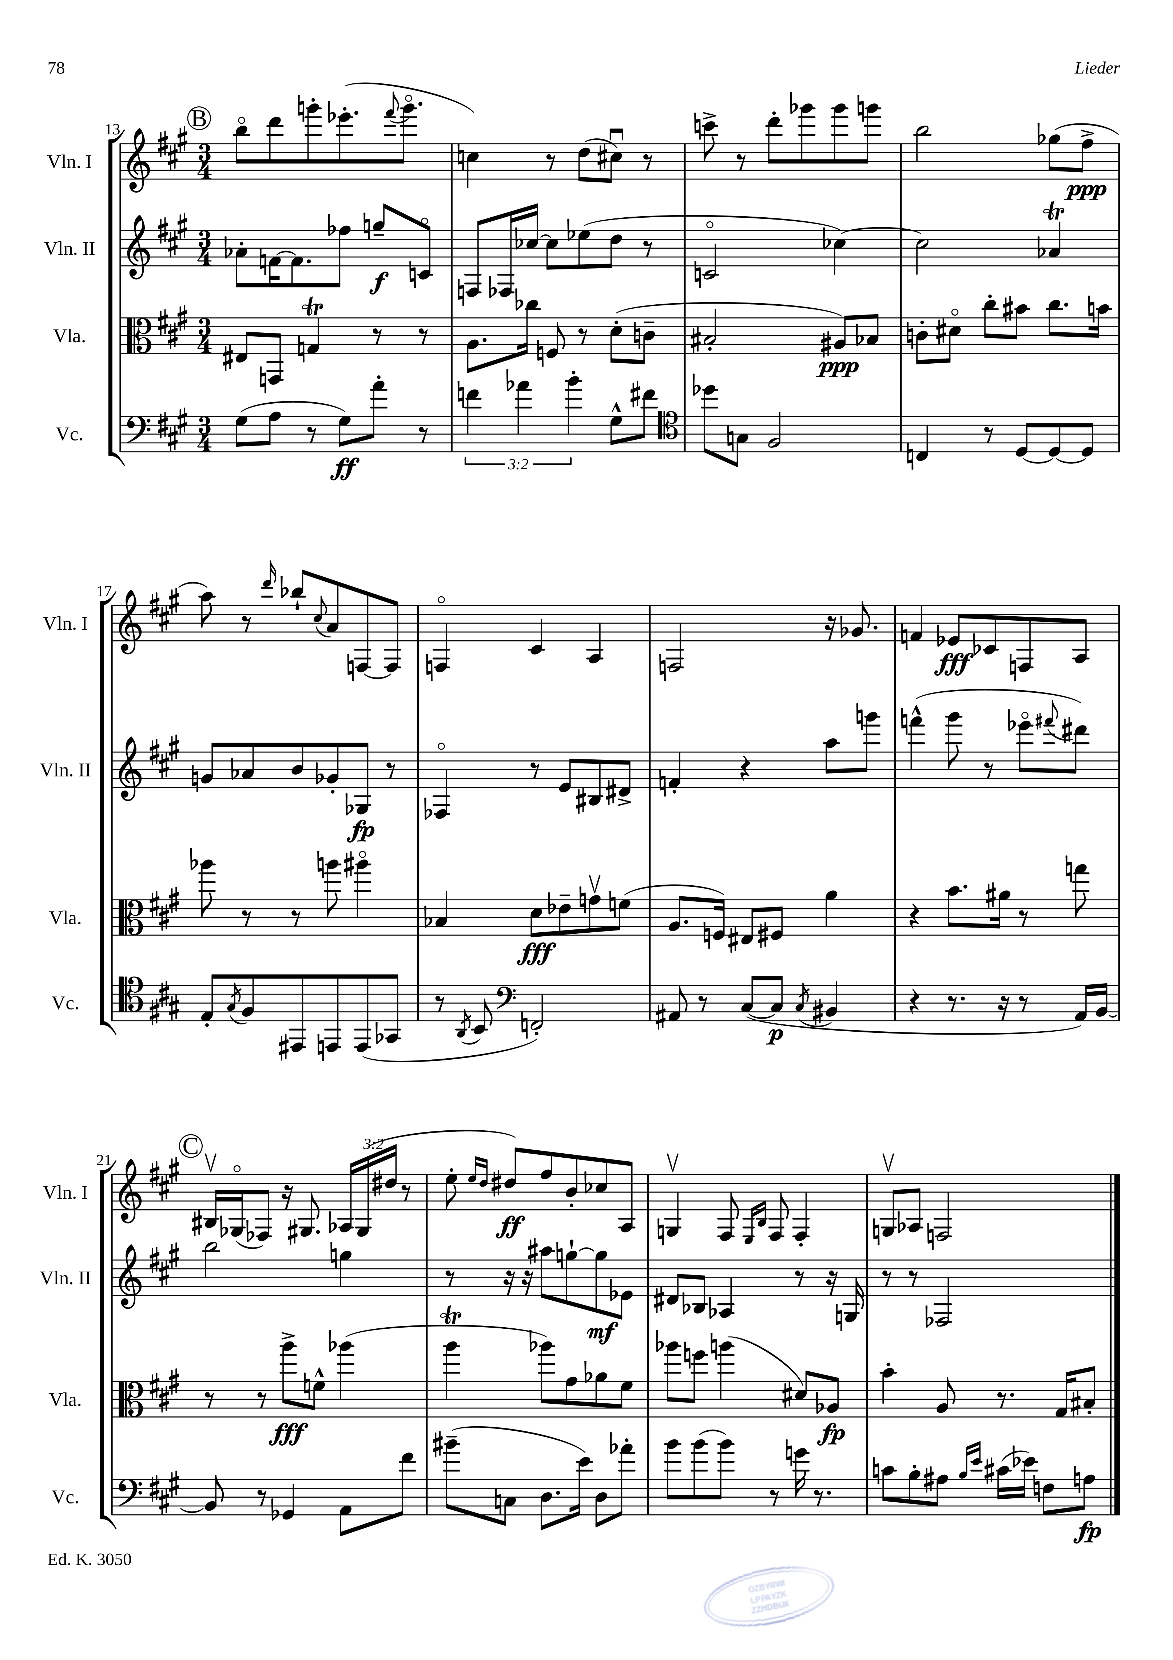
<<
\new StaffGroup <<
\new Staff = "s0" \with { instrumentName = "Vln. I" shortInstrumentName = "Vln. I" } {
    \clef treble \key a \major \numericTimeSignature \time 3/4 \override Staff.TupletNumber.text = #tuplet-number::calc-fraction-text
    \mark \markup { \circle "B" } b''8\flageolet d'''8 g'''8-. ees'''8.-.( \appoggiatura { fis'''8 } g'''8.\flageolet |
    c''4) r8 d''8( cis''8\downbow) r8 |
    c'''8-> r8 d'''8-. ges'''8 ges'''8 g'''8 |
    b''2 ges''8( fis''8->\ppp |
    a''8) r8 \grace { d'''16 } bes''8-! \appoggiatura { cis''8 } a'8 f8~ f8 |
    f4\flageolet cis'4 a4 |
    f2 r16 ges'8. |
    f'4 ees'8\fff ces'8 f8 a8 |
    \mark \markup { \circle "C" } bis16\upbow ges16\flageolet( fes8) r16 gis8. \tuplet 3/2 { aes16 gis16( dis''16 } r8 |
    e''8-. \grace { e''16 d''16 } dis''8\ff) fis''8 b'8-. ces''8 a8 |
    g4\upbow fis8 \grace { e16 b16 } fis8 fis4-. |
    g8\upbow aes8 f2 \bar "|." |
}
\new Staff = "s1" \with { instrumentName = "Vln. II" shortInstrumentName = "Vln. II" } {
    \clef treble \key a \major \numericTimeSignature \time 3/4
    \mark \markup { \circle "B" } aes'8-. f'16~ f'8. fes''8 g''8--\f c'8\flageolet |
    f8 fes16 ces''16~ ces''8 ees''8( d''8 r8 |
    c'2\flageolet ces''4~) |
    ces''2 aes'4\trill |
    g'8 aes'8 b'8 ges'8-. ges8\fp r8 |
    fes4\flageolet r8 e'8 bis8 dis'8-> |
    f'4-. r4 a''8 g'''8 |
    f'''4-^( gis'''8 r8 ees'''8\flageolet \appoggiatura { fis'''8 } dis'''8) |
    \mark \markup { \circle "C" } b''2 g''4 |
    r8 r16 r16 ais''8 g''8~-! g''8\mf ees'8 |
    dis'8 bes8 aes4 r8 r16 g16 |
    r8 r8 fes2 \bar "|." |
}
\new Staff = "s2" \with { instrumentName = "Vla." shortInstrumentName = "Vla." } {
    \clef alto \key a \major \numericTimeSignature \time 3/4
    \mark \markup { \circle "B" } eis8 g,8 g4\trill r8 r8 |
    a8. ces''16 f8 r8 d'8-.( c'8-- |
    bis2-. ais8\ppp) bes8 |
    c'8-. dis'8\flageolet cis''8-. bis'8 cis''8. b'16 |
    aes''8 r8 r8 a''8 ais''4\flageolet |
    bes4 d'8\fff ees'8-- g'8\upbow f'8( |
    a8. f16) eis8 fis8 a'4 |
    r4 b'8. ais'16 r8 g''8 |
    \mark \markup { \circle "C" } r8 r8 a''8->\fff f'8-^ aes''4( |
    a''4\trill aes''8) gis'8 aes'8 fis'8 |
    aes''8 f''8 a''4( dis'8) aes8\fp |
    b'4-. a8 r8. gis16 bis8-. \bar "|." |
}
\new Staff = "s3" \with { instrumentName = "Vc." shortInstrumentName = "Vc." } {
    \clef bass \key a \major \numericTimeSignature \time 3/4 \override Staff.TupletNumber.text = #tuplet-number::calc-fraction-text
    \mark \markup { \circle "B" } gis8( a8 r8 gis8\ff) a'8-. r8 |
    \tuplet 3/2 { f'4 aes'4 b'4-. } gis8-^ fis'8 |
    \clef tenor des''8 g8 fis2 |
    c4 r8 d8~ d8~ d8 |
    e8-. \acciaccatura { gis8 } fis8 eis,8 e,8 e,8( ges,8 |
    r8 \acciaccatura { a,8 } b,8 \clef bass f,2-.) |
    ais,8 r8 cis8~( cis8\p \acciaccatura { cis8 } bis,4 |
    r4 r8. r16 r8 a,16) b,16~ |
    \mark \markup { \circle "C" } b,8 r8 ges,4 a,8 fis'8 |
    bis'8--( c8 d8. e'16) d8 aes'8-. |
    b'8 b'8( b'8) r8 g'16 r8. |
    c'8 b8-. ais8 \grace { b16 e'16 } cis'16( ees'16) f8 a8\fp \bar "|." |
}
>>
>>
\layout { \context { \Score currentBarNumber = #13 } }
